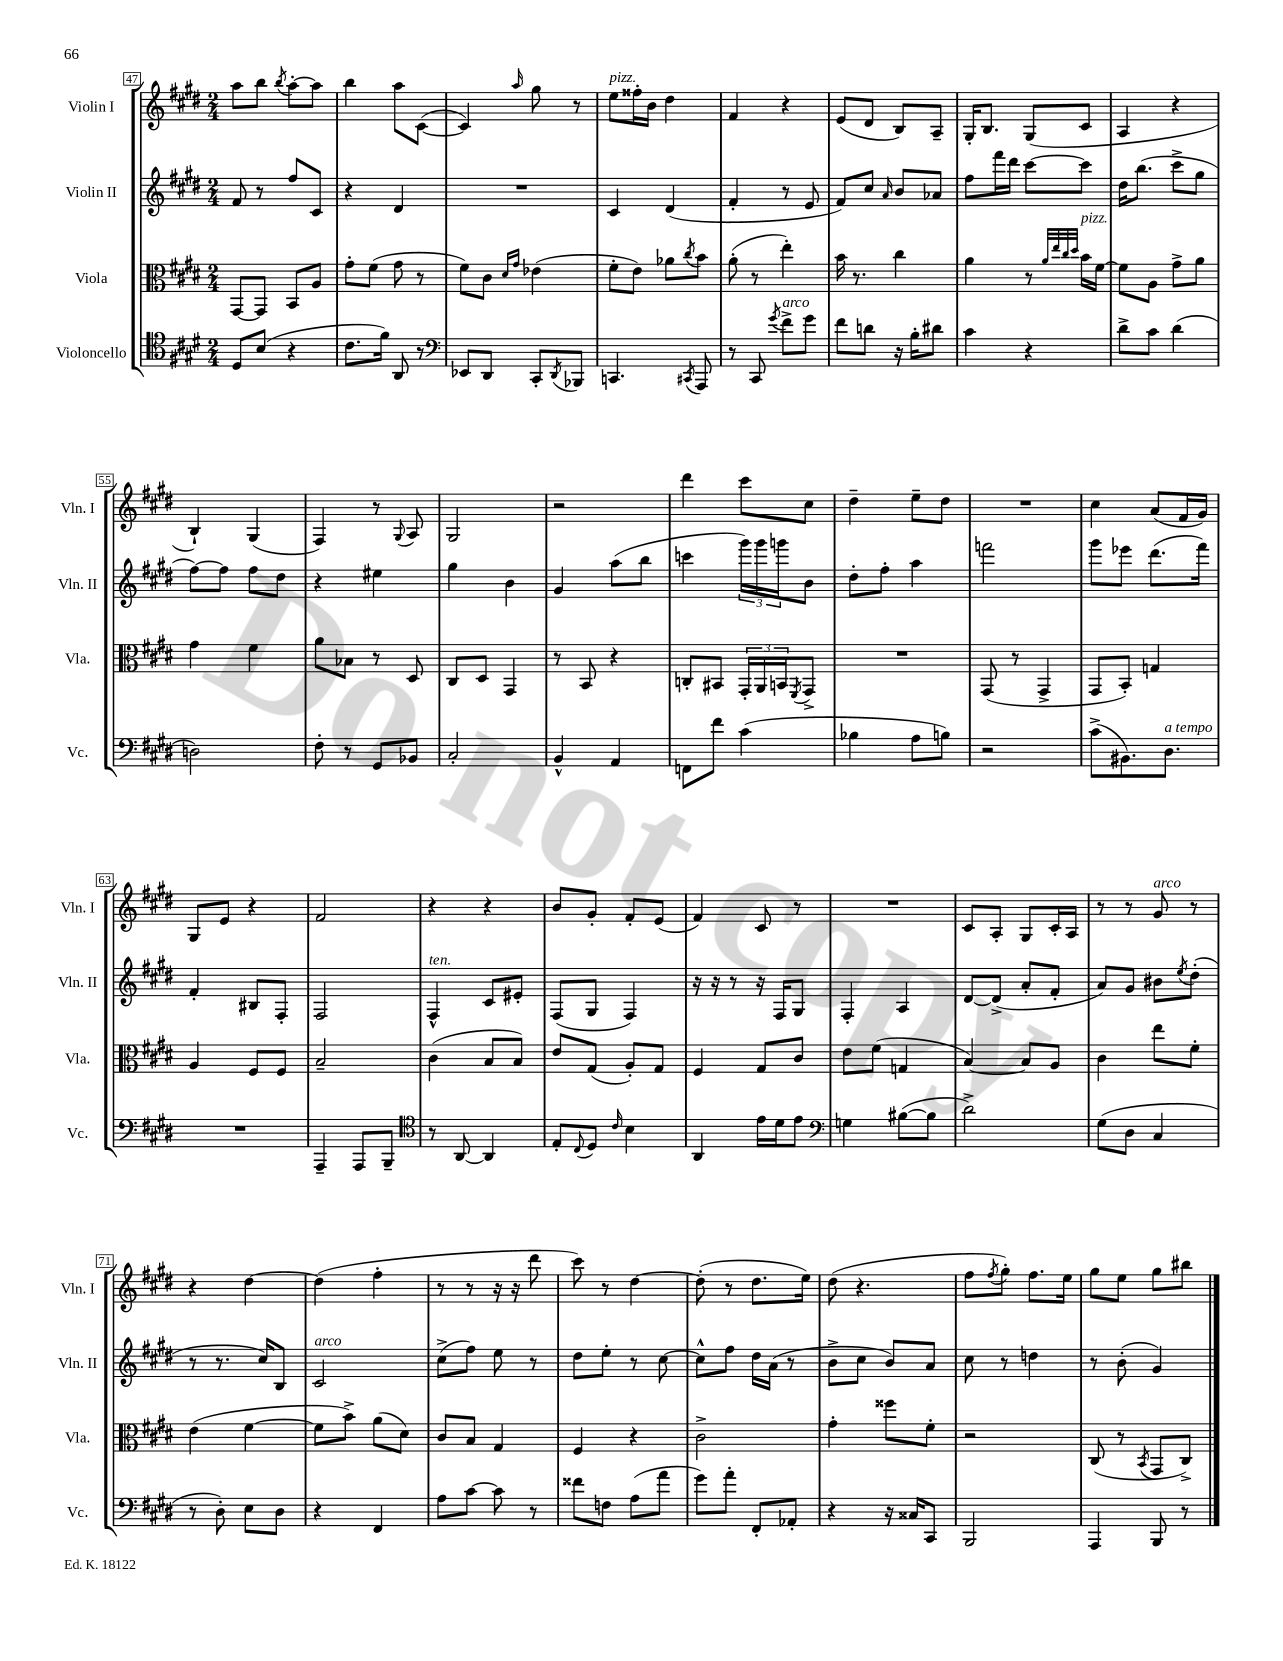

**kern	**kern	**kern	**kern
*staff4	*staff3	*staff2	*staff1
*clefC4	*clefC3	*clefG2	*clefG2
*k[f#c#g#d#]	*k[f#c#g#d#]	*k[f#c#g#d#]	*k[f#c#g#d#]
*M2/4	*M2/4	*M2/4	*M2/4
8D#/L	[8GG#/L	8f#/	8aa\L
(8B/J	8GG#/]J	8r	8bb\J
.	.	.	8qbb/
4r	8BB/L	8ff#/L	[8aa'\L
.	8A/J	8c#/J	8aa\]J
=	=	=	=
8.c#\L	8g#'\L	4r	4bb\
.	(8f#\J	.	.
16f#\Jk)	.	.	.
8AA/	8g#\	4d#/	8aa\L
8r	8r	.	([8c#\J
=	=	=	=
*clefF4	*	*	*
8EE-/L	8f#\L)	2r	4c#/])
8DD#/J	8c#\J	.	.
.	16qqd#/LL	.	.
.	16qqg#/JJ	.	16qqaa/
8CC#'/L	(4e-\	.	8gg#\
8qDD#/	.	.	.
8BBB-/J	.	.	8r
=	=	=	=
4.CC/	8f#'\L	4c#/	8ee\L
.	8e\J)	.	16ff##'\L
.	.	.	16b\JJ
.	8a-\L	(4d#/	4dd#\
8qCC#/	8qcc#/	.	.
8AAA/	8b\J	.	.
=	=	=	=
8r	(8a'\	4f#'/	4f#/
8CC#/	8r	.	.
8qg#/	.	.	.
8f#^\L	4ee'\)	8r	4r
8g#\J	.	8e/	.
=	=	=	=
8f#\L	16b\	8f#/L)	(8e/L
.	8.r	.	.
8d\J	.	8cc#/J	8d#/J
.	.	16qqa/	.
16r	4cc#\	8b/L	8B/L)
16B'\LK	.	.	.
8d#\J	.	8a-/J	8A~/J
=	=	=	=
4c#\	4a\	8ff#\L	16G#'/LK
.	.	.	8.B/J
.	.	16fff#\L	.
.	.	16ddd#\JJ	.
4r	8r	[8ccc#\L	(8G#/L
.	32qqa/LLL	.	.
.	32qqee/	.	.
.	32qqcc#/	.	.
.	32qqdd#/JJJ	.	.
.	16b\LL	8ccc#\]J	8c#/J
.	[16f#\JJ	.	.
=	=	=	=
8d#^\L	8f#\]L	16dd#\LK	4A/
.	.	(8.bb\J	.
8c#\J	8A\J	.	.
(4d#\	8g#^\L	8ccc#^\L	4r
.	8a\J	8gg#\J	.
=	=	=	=
2D\)	4g#\	[8ff#\L)	4B`/)
.	.	8ff#\]J	.
.	4f#\	8ff#\L	(4G#/
.	.	8dd#\J	.
=	=	=	=
8F#'\	8a\L	4r	4F#/)
8r	8B-\J	.	.
8GG#/L	8r	4ee#\	8r
.	.	.	8qqG#/
8BB-/J	8D#/	.	8A/
=	=	=	=
2C#'/	8C#/L	4gg#\	2G#/
.	8D#/J	.	.
.	4GG#/	4b\	.
=	=	=	=
4BB^^/	8r	4g#/	2r
.	8BB/	.	.
4AA/	4r	(8aa\L	.
.	.	8bb\J	.
=	=	=	=
8FF\L	8C'/L	4ccc\	4ddd#\
8f#\J	8BB#/J	.	.
(4c#\	24GG#'/LL	24ggg#\LL)	8ccc#\L
.	24AA/	24ggg#\	.
.	24BB/J	24ggg\J	.
.	8qFF#/	.	.
.	8GG#^/J	8b\J	8cc#\J
=	=	=	=
4B-\	2r	8dd#'\L	4dd#~\
.	.	8ff#'\J	.
8A\L	.	4aa\	8ee~\L
8B\J)	.	.	8dd#\J
=	=	=	=
2r	(8GG#/	2fff\	2r
.	8r	.	.
.	4GG#^/	.	.
=	=	=	=
(8c#^\L	8GG#/L	8ggg#\L	4cc#\
8.BB#\)	8BB'/J)	8eee-\J	.
.	4G/	(8.ddd#\L	(8a/L
8.D#\J	.	.	.
.	.	.	16f#/L
.	.	16fff#\Jk)	16g#/JJ)
=	=	=	=
2r	4A/	4f#'/	8G#/L
.	.	.	8e/J
.	8F#/L	8B#/L	4r
.	8F#/J	8F#'/J	.
=	=	=	=
4AAA~/	2B~/	2F#/	2f#/
8AAA/L	.	.	.
8BBB~/J	.	.	.
=	=	=	=
*clefC4	*	*	*
8r	(4c#\	4F#^^/	4r
[8AA/	.	.	.
4AA/]	8B/L	8c#/L	4r
.	8B/J)	8e#'/J	.
=	=	=	=
8E'/L	8e/L	(8F#/L	8b/L
8qqC#/	.	.	.
8D#/J	(8G#/J	8G#/J	8g#'/J
16qqc#/	.	.	.
4B\	8A'/L)	4F#/)	8f#'/L
.	8G#/J	.	(8e/J
=	=	=	=
4AA/	4F#/	16r	4f#/)
.	.	16r	.
.	.	8r	.
16e\LL	8G#/L	16r	8c#/
16d#\J	.	16F#/LK	.
8e\J	8c#/J	8G#/J	8r
=	=	=	=
*clefF4	*	*	*
4G\	8e\L	4F#'/	2r
.	(8f#\J	.	.
([8B#\L	4G/	4A/	.
8B#\]J	.	.	.
=	=	=	=
2d#^\)	[4B/)	[8d#/L	8c#/L
.	.	(8d#^/]J	8A'/J
.	8B/]L	8a'/L	8G#/L
.	8A/J	8f#'/J	16c#'/L
.	.	.	16A/JJ
=	=	=	=
(8G#\L	4c#\	8a/L)	8r
8D#\J	.	8g#/J	8r
4C#/	8ee\L	8b#\L	8g#/
.	.	8qee/	.
.	8f#'\J	(8dd#'\J	8r
=	=	=	=
8r	(4e\	8r	4r
8D#'\)	.	8.r	.
8E\L	[4f#\	.	[4dd#\
.	.	16cc#/LK)	.
8D#\J	.	8B/J	.
=	=	=	=
4r	8f#\]L	2c#/	(4dd#\]
.	8b^\J)	.	.
4FF#/	(8a\L	.	4ff#'\
.	8d#\J)	.	.
=	=	=	=
8A\L	8c#/L	(8cc#^\L	8r
[8c#\J	8B/J	8ff#\J)	8r
8c#\]	4G#/	8ee\	16r
.	.	.	16r
8r	.	8r	8ddd#\
=	=	=	=
8f##\L	4F#/	8dd#\L	8ccc#\)
8F\J	.	8ee'\J	8r
(8A\L	4r	8r	[4dd#\
8a\J	.	[8cc#\	.
=	=	=	=
8g#\L)	2c#^\	8cc#^^\]L	(8dd#'\]
8a'\J	.	8ff#\J	8r
8FF#'/L	.	16dd#\LL	8.dd#\L
.	.	(16a\JJ	.
8AA-'/J	.	8r	.
.	.	.	16ee\Jk)
=	=	=	=
4r	4g#'\	8b^\L	(8dd#\
.	.	8cc#\J	4.r
16r	8ff##\L	8b/L)	.
16C##/LK	.	.	.
8CC#/J	8f#'\J	8a/J	.
=	=	=	=
2BBB/	2r	8cc#\	8ff#\L
.	.	.	8qff#/
.	.	8r	8gg#'\J)
.	.	4dd\	8.ff#\L
.	.	.	16ee\Jk
=	=	=	=
4AAA/	(8C#/	8r	8gg#\L
.	8r	(8b'\	8ee\J
.	8qBB/	.	.
8BBB/	8GG#/L	4g#/)	8gg#\L
8r	8C#^/J)	.	8bb#\J
==	==	==	==
*-	*-	*-	*-
